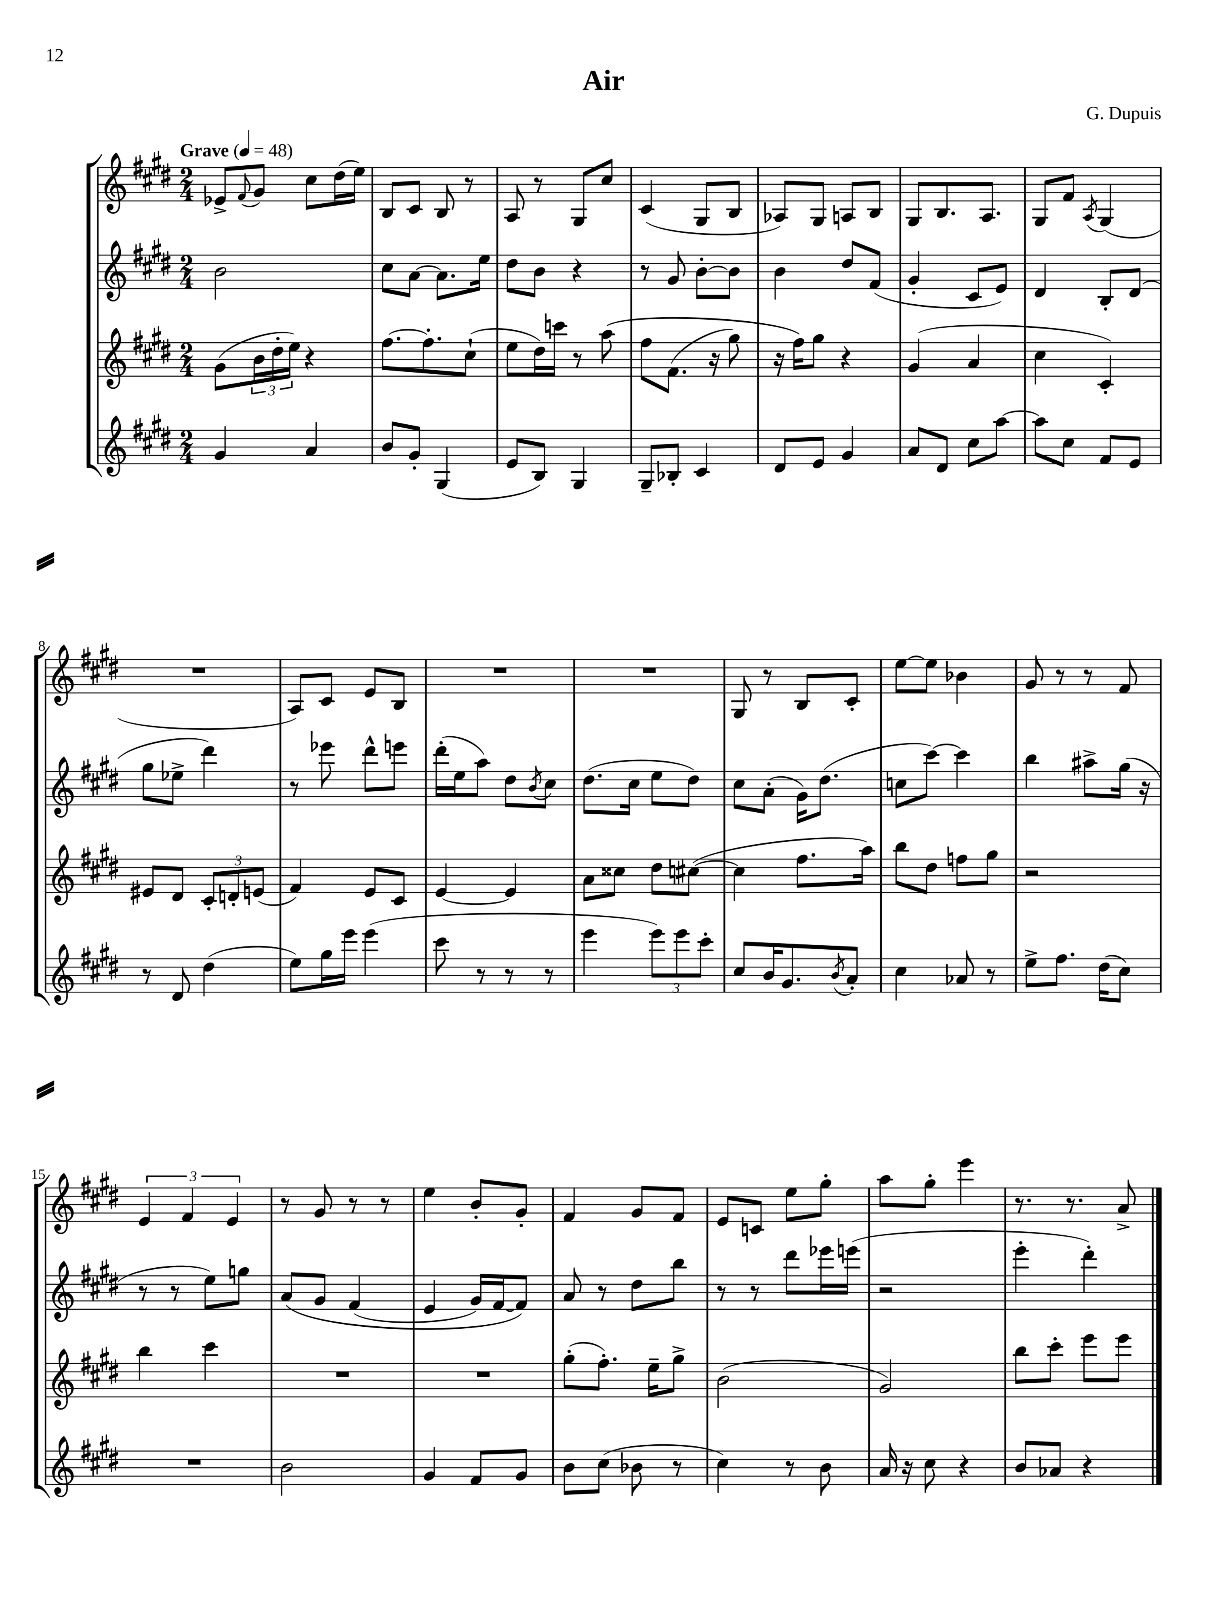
\header { title = "Air" composer = "G. Dupuis" }
<<
\new StaffGroup <<
\new Staff = "s0" {
    \clef treble \key e \major \numericTimeSignature \time 2/4 \tempo "Grave" 4 = 48
    ees'8-> \appoggiatura { fis'8 } gis'8 cis''8 dis''16( e''16) |
    b8 cis'8 b8 r8 |
    a8 r8 gis8 cis''8 |
    cis'4( gis8 b8 |
    aes8) gis8 a8 b8 |
    gis8 b8. a8. |
    gis8 fis'8 \acciaccatura { a8 } gis4( |
    R2 |
    a8) cis'8 e'8 b8 |
    R2 |
    R2 |
    gis8 r8 b8 cis'8-. |
    e''8~ e''8 bes'4 |
    gis'8 r8 r8 fis'8 |
    \tuplet 3/2 { e'4 fis'4 e'4 } |
    r8 gis'8 r8 r8 |
    e''4 b'8-. gis'8-. |
    fis'4 gis'8 fis'8 |
    e'8 c'8 e''8 gis''8-. |
    a''8 gis''8-. e'''4 |
    r8. r8. a'8-> \bar "|." |
}
\new Staff = "s1" {
    \clef treble \key e \major \numericTimeSignature \time 2/4
    b'2 |
    cis''8 a'8~ a'8. e''16 |
    dis''8 b'8 r4 |
    r8 gis'8 b'8~-. b'8 |
    b'4 dis''8 fis'8( |
    gis'4-. cis'8 e'8) |
    dis'4 b8-. dis'8( |
    gis''8 ees''8-> dis'''4) |
    r8 ees'''8 dis'''8-^ e'''8 |
    dis'''16-.( e''16 a''8) dis''8 \acciaccatura { b'8 } cis''8 |
    dis''8.( cis''16 e''8 dis''8) |
    cis''8 a'8-.( gis'16) dis''8.( |
    c''8 cis'''8~) cis'''4 |
    b''4 ais''8-> gis''16( r16 |
    r8 r8 e''8) g''8 |
    a'8\( gis'8 fis'4( |
    e'4 gis'16) fis'16~ fis'8\) |
    a'8 r8 dis''8 b''8 |
    r8 r8 dis'''8 ees'''16 e'''16( |
    r2 |
    e'''4-. dis'''4-.) \bar "|." |
}
\new Staff = "s2" {
    \clef treble \key e \major \numericTimeSignature \time 2/4
    gis'8( \tuplet 3/2 { b'16 dis''16-. e''16) } r4 |
    fis''8.~ fis''8.-. cis''8-!( |
    e''8 dis''16) c'''16 r8 a''8\( |
    fis''8 fis'8.( r16 gis''8) |
    r16 fis''16\) gis''8 r4 |
    gis'4( a'4 |
    cis''4 cis'4-.) |
    eis'8 dis'8 \tuplet 3/2 { cis'8-. d'8-. e'8( } |
    fis'4) e'8 cis'8 |
    e'4~ e'4 |
    a'8 cisis''8 dis''8 cis''8~( |
    cis''4 fis''8. a''16) |
    b''8 dis''8 f''8 gis''8 |
    r2 |
    b''4 cis'''4 |
    R2 |
    R2 |
    gis''8-.( fis''8.-.) e''16-- gis''8-> |
    b'2( |
    gis'2) |
    b''8 cis'''8-. e'''8 e'''8 \bar "|." |
}
\new Staff = "s3" {
    \clef treble \key e \major \numericTimeSignature \time 2/4
    gis'4 a'4 |
    b'8 gis'8-. gis4( |
    e'8 b8) gis4 |
    gis8-- bes8-. cis'4 |
    dis'8 e'8 gis'4 |
    a'8 dis'8 cis''8 a''8~ |
    a''8 cis''8 fis'8 e'8 |
    r8 dis'8 dis''4( |
    e''8) gis''16 e'''16 e'''4( |
    cis'''8 r8 r8 r8 |
    e'''4 \tuplet 3/2 { e'''8) e'''8 cis'''8-. } |
    cis''8 b'16 gis'8. \acciaccatura { b'8 } a'8-. |
    cis''4 aes'8 r8 |
    e''8-> fis''8. dis''16( cis''8) |
    R2 |
    b'2 |
    gis'4 fis'8 gis'8 |
    b'8 cis''8( bes'8 r8 |
    cis''4) r8 b'8 |
    a'16 r16 cis''8 r4 |
    b'8 aes'8 r4 \bar "|." |
}
>>
>>
